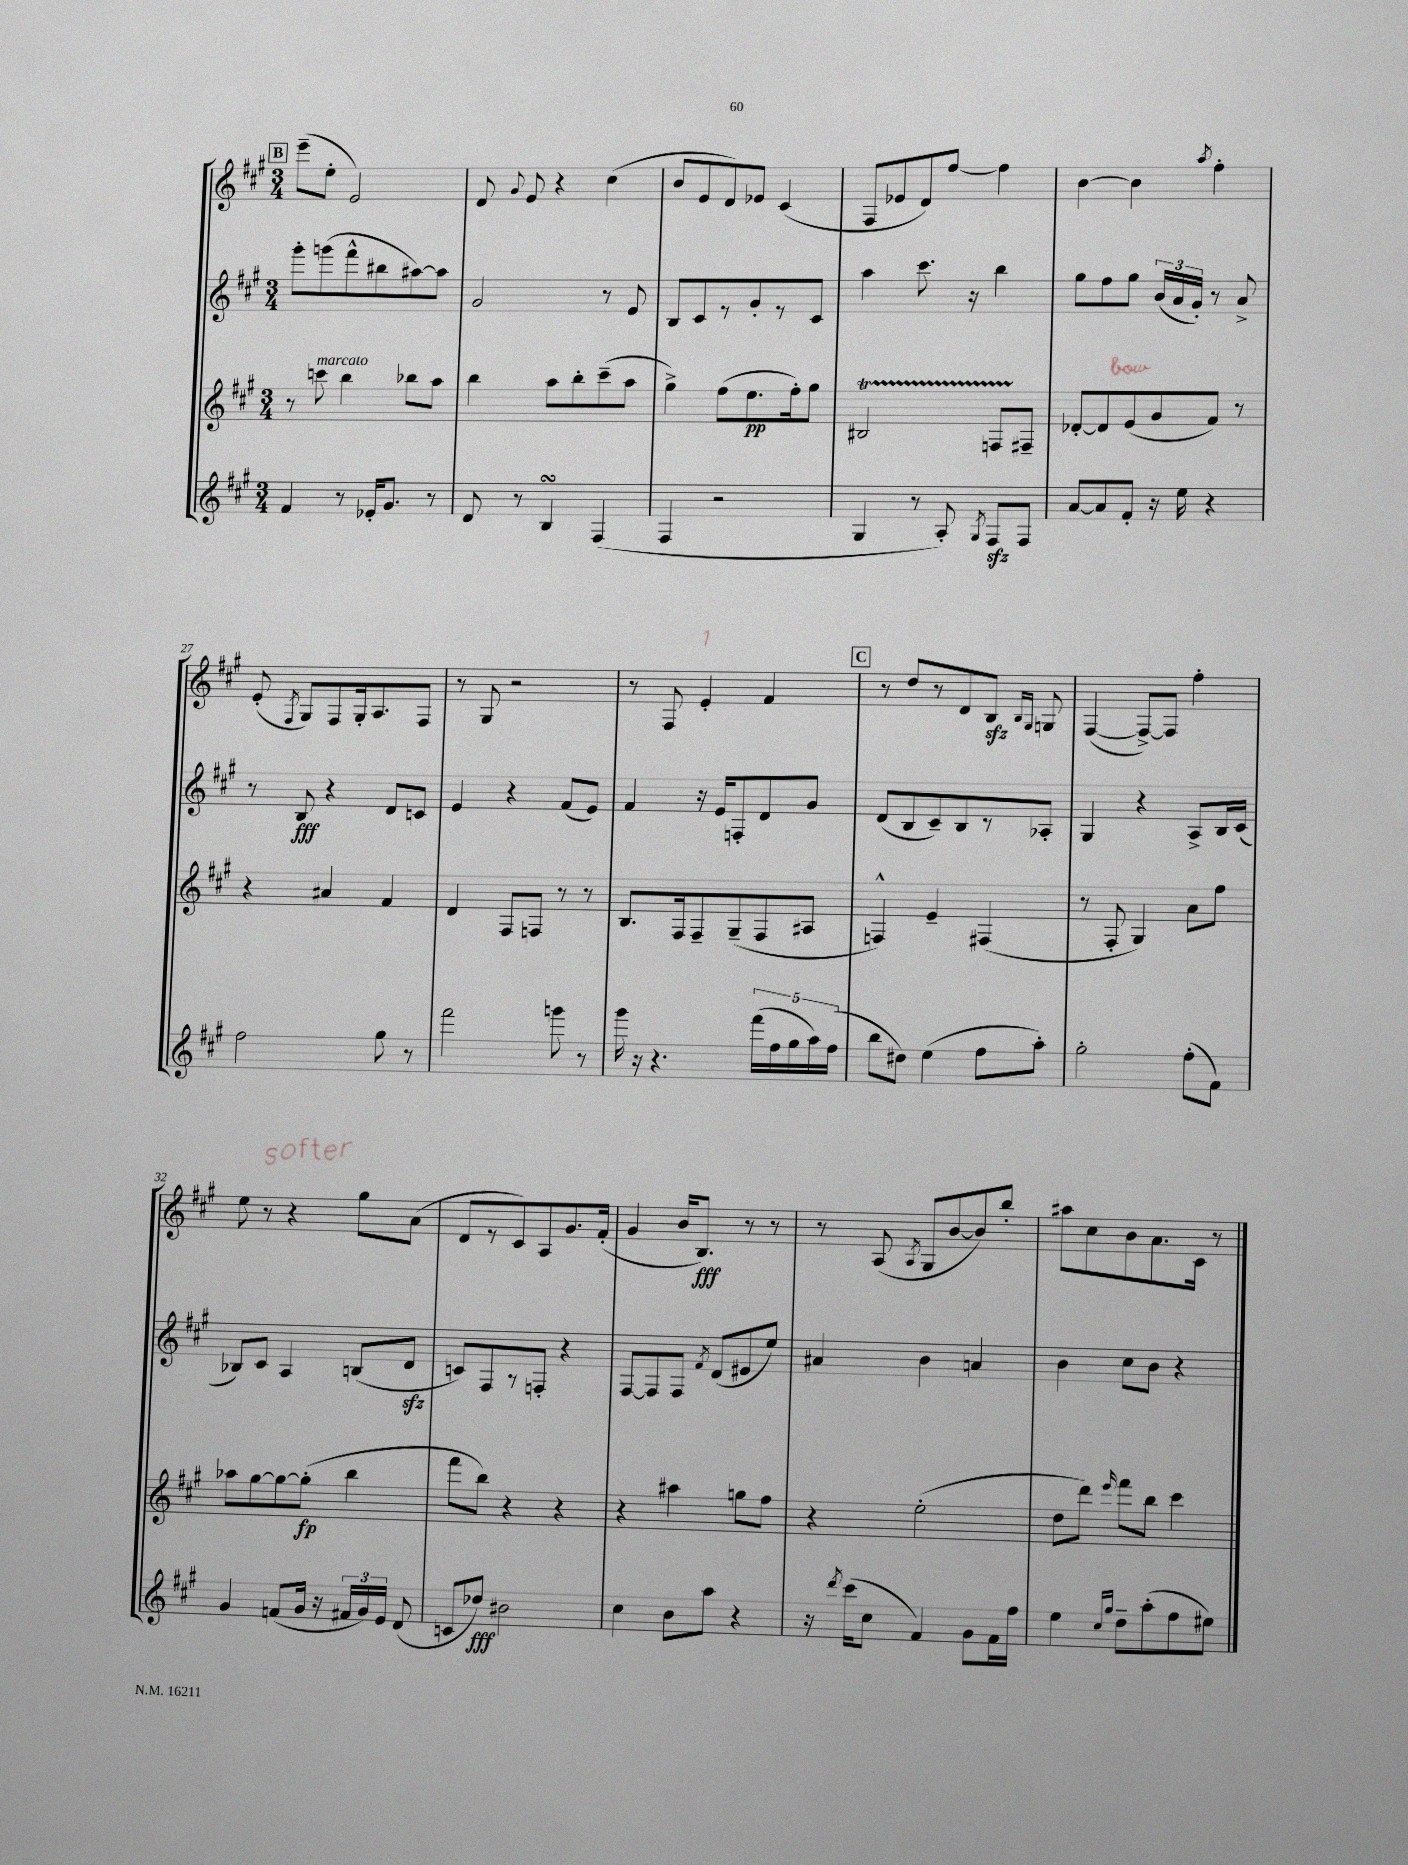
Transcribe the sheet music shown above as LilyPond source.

<<
\new StaffGroup <<
\new Staff = "s0" {
    \clef treble \key a \major \numericTimeSignature \time 3/4
    \autoBeamOff \mark \markup { \box "B" } e'''8[--( e''8]-. e'2) |
    d'8 \appoggiatura { gis'8 } e'8 r4 cis''4( |
    b'8[ e'8 d'8) ees'8] cis'4( |
    fis8[ ees'8 d'8) fis''8]~ fis''4 |
    b'4~ b'4 \acciaccatura { a''8 } fis''4-. |
    e'8-.( \acciaccatura { fis8 } gis8[) fis8 gis16-. a8. fis8] |
    r8 gis8 r2 |
    r8 fis8 e'4-. fis'4 |
    \mark \markup { \box "C" } r8 d''8[ r8 d'8 b8]\sfz \grace { b16[ gis16] } g8 |
    fis4~( fis8[~->) fis8] fis''4-. |
    e''8 r8 r4 gis''8[ a'8]( |
    d'8[ r8 cis'8) a8 gis'8. fis'16]-.( |
    gis'4 b'16[ b8.]\fff) r8 r8 |
    r8 a8( \acciaccatura { a8 } gis8[ b'8~ b'8) b''8]-. |
    ais''8[ cis''8 b'8 a'8. cis'16] r8 \bar "|." |
}
\new Staff = "s1" {
    \clef treble \key a \major \numericTimeSignature \time 3/4
    \autoBeamOff \mark \markup { \box "B" } gis'''8[-. g'''8( fis'''8-^ bis''8 ais''8~) ais''8] |
    gis'2 r8 e'8 |
    b8[ cis'8 r8 gis'8-. r8 cis'8] |
    a''4 cis'''8. r16 b''4 |
    gis''8[ fis''8 gis''8] \tuplet 3/2 { b'16[( a'16 gis'16]-.) } r8 a'8-> |
    r8 b8\fff r4 d'8[ c'8] |
    e'4 r4 fis'8[( e'8]) |
    fis'4 r16 e'16[ f8-. d'8 gis'8] |
    \mark \markup { \box "C" } d'8[( b8 cis'8--) b8 r8 aes8]-. |
    gis4 r4 a8[-> b16 cis'16]( |
    bes8[) cis'8] a4 b8[( d'8]\sfz |
    c'8[) fis8 r8 f8]-. r4 |
    fis8[~ fis8 fis8] \acciaccatura { fis'8 } d'8[( eis'8 e''8]) |
    ais'4 b'4 a'4 |
    b'4 cis''8[ b'8] r4 \bar "|." |
}
\new Staff = "s2" {
    \clef treble \key a \major \numericTimeSignature \time 3/4
    \autoBeamOff \mark \markup { \box "B" } r8 c'''8^\markup { \italic "marcato" } b''4 bes''8[ a''8] |
    b''4 a''8[ b''8-. cis'''8--( a''8] |
    gis''4->) fis''8[( e''8.\pp fis''16-.) gis''8] |
    bis2\startTrillSpan f8[ fis8]--\stopTrillSpan |
    des'8[~-. des'8 e'8( gis'8 fis'8]) r8 |
    r4 ais'4 fis'4 |
    d'4 fis8[ f8] r8 r8 |
    b8.[ fis16 fis8-- gis8--( fis8 ais8] |
    \mark \markup { \box "C" } f4-^) e'4-- fis4( |
    r8 fis8-. gis4) a'8[ fis''8] |
    aes''8[ gis''8~ gis''8~ gis''8]-.\fp( b''4 |
    fis'''8[ b''8]) r4 r4 |
    r4 ais''4 g''8[ fis''8] |
    r4 e''2-.( |
    d''8[ d'''8]) \grace { e'''16 } fis'''8[ b''8] cis'''4 \bar "|." |
}
\new Staff = "s3" {
    \clef treble \key a \major \numericTimeSignature \time 3/4
    \autoBeamOff \mark \markup { \box "B" } fis'4 r8 ees'16[-. gis'8.] r8 |
    d'8 r8 b4\turn fis4( |
    fis4 r2 |
    gis4 r8 a8-.) \acciaccatura { gis8 } fis8[\sfz fis8] |
    a'8[~ a'8 fis'8]-. r16 e''16 r4 |
    fis''2 gis''8 r8 |
    fis'''2 g'''8 r8 |
    gis'''16 r16 r4. \tuplet 5/4 { fis'''16[( fis''16 gis''16 a''16) fis''16]( } |
    \mark \markup { \box "C" } b''8[ dis''8]) e''4( fis''8[ a''8]-.) |
    gis''2-. fis''8[-.( fis'8]) |
    gis'4 f'8[( gis'16] r16 \tuplet 3/2 { fis'16[ gis'16) e'16] } d'8( |
    c'8[ des''8]\fff) bis'2 |
    cis''4 b'8[ a''8] r4 |
    r16 \acciaccatura { d'''8 } cis'''16[( cis''8] fis'4) gis'8[ fis'16 fis''16] |
    e''4 \grace { cis''16[ gis''16] } d''8[-- a''8-.( fis''8 eis''8]) \bar "|." |
}
>>
>>
\layout { \context { \Score currentBarNumber = #22 } }
